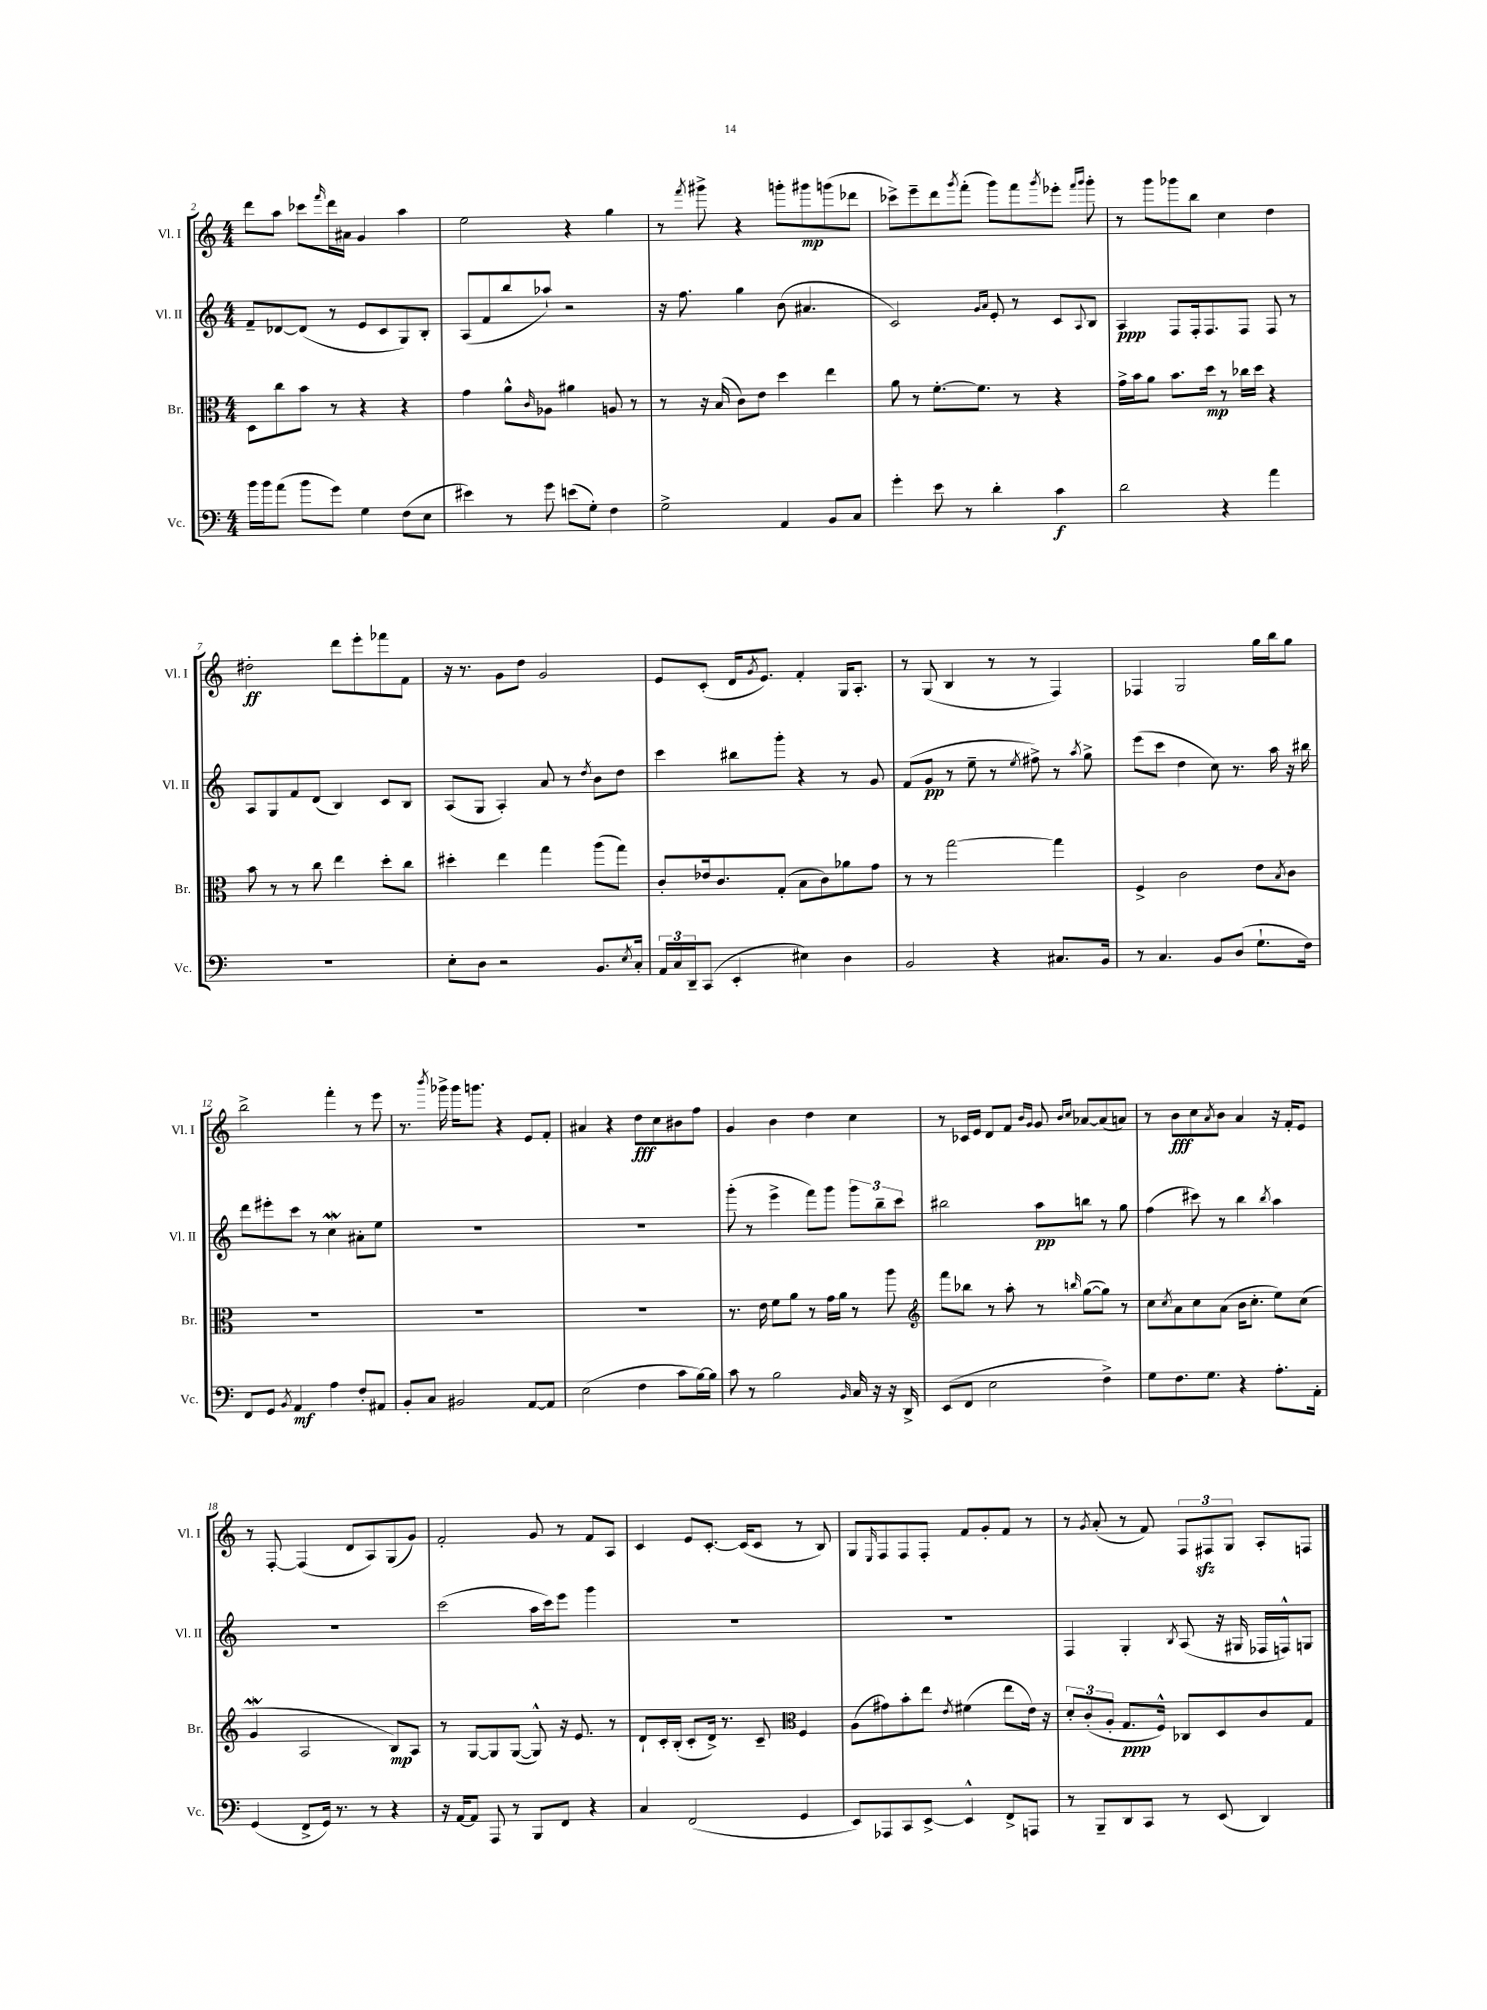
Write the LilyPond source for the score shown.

<<
\new StaffGroup <<
\new Staff = "s0" \with { instrumentName = "Vl. I" shortInstrumentName = "Vl. I" } {
    \clef treble \key c \major \numericTimeSignature \time 4/4
    d'''8 a''8 ces'''8 \grace { f'''16 } d'''16 ais'16 g'4 a''4 |
    e''2 r4 g''4 |
    r8 \acciaccatura { f'''8 } gis'''8-> r4 g'''8-. gis'''8\mp g'''8( des'''8 |
    ces'''8->) e'''8-- d'''8 \acciaccatura { g'''8 } f'''8-.( g'''8) f'''8 \acciaccatura { g'''8 } ees'''8-. \grace { f'''16 g'''16 } g'''8-. |
    r8 g'''8 ges'''8 b''8 c''4 d''4 |
    dis''2-.\ff d'''8 e'''8-. fes'''8 f'8 |
    r16 r8. g'8 d''8 g'2 |
    e'8 c'8-.( d'16 \acciaccatura { g'8 } e'8.) f'4-. g16 a8.-. |
    r8 g8( b4 r8 r8 f4) |
    fes4 g2 g''16 b''16 g''8 |
    b''2-> f'''4-. r8 e'''8 |
    r8. \acciaccatura { b'''8 } ges'''16-> ges'''16 g'''8. r4 e'8 f'8-. |
    ais'4 r4 d''8\fff c''8 bis'8 f''8 |
    g'4 b'4 d''4 c''4 |
    r8 ces'16 e'16 d'8 f'8 \grace { b'16 g'16 } g'8 \grace { b'16 c''16 } aes'8~ aes'8( a'8) |
    r8 b'8\fff c''8 \acciaccatura { a'8 } b'8 a'4 r16 f'16-. e'8 |
    r8 f8~-. f4( d'8 a8) g8( g'8) |
    f'2-. g'8 r8 f'8 a8 |
    c'4 e'8 c'8.~-. c'16( c'8 r8 b8) |
    g8 \grace { e16 } f8 f8 f8-. f'8 g'8-. f'8 r8 |
    r8 \acciaccatura { g'8 } a'8-.( r8 f'8) \tuplet 3/2 { f8 fis8\sfz g8 } a8-. f8 \bar "|." |
}
\new Staff = "s1" \with { instrumentName = "Vl. II" shortInstrumentName = "Vl. II" } {
    \clef treble \key c \major \numericTimeSignature \time 4/4
    f'8-- des'8~ des'8( r8 e'8 c'8 g8) b8-. |
    a8( f'8 b''8 aes''8-!) r2 |
    r16 f''8. g''4 b'8( ais'4. |
    c'2) \grace { g'16 a'16 } e'8-. r8 c'8 \appoggiatura { a8 } b8 |
    a4\ppp f8 f16-. f8. f8 f8 r8 |
    a8 g8 f'8 d'8( b4) c'8 b8 |
    a8( g8 a4-.) a'8 r8 \acciaccatura { d''8 } b'8 d''8 |
    c'''4 bis''8 g'''8-. r4 r8 g'8 |
    f'8( g'8\pp r8 e''8-- r8 \acciaccatura { e''8 } fis''8->) r8 \acciaccatura { a''8 } g''8-> |
    e'''8( c'''8 d''4 c''8) r8. a''16 r16 bis''16 |
    d'''8 eis'''8-. c'''8 r8 c''4\mordent ais'8-. e''8 |
    R1 |
    R1 |
    g'''8-.( r8 e'''4-> f'''8) g'''8 \tuplet 3/2 { g'''8 b''8-- c'''8 } |
    bis''2 a''8\pp b''8 r8 g''8 |
    f''4( cis'''8) r8 b''4 \acciaccatura { b''8 } a''4 |
    R1 |
    c'''2( a''16 c'''16) e'''8 g'''4 |
    R1 |
    R1 |
    f4 g4-. \acciaccatura { b8 } a8( r16 gis16 fes16 f16-^) g8 \bar "|." |
}
\new Staff = "s2" \with { instrumentName = "Br." shortInstrumentName = "Br." } {
    \clef alto \key c \major \numericTimeSignature \time 4/4
    d8 c''8 b'8 r8 r4 r4 |
    g'4 a'8-^ \grace { c'16 } aes8 ais'4 a8 r8 |
    r8 r16 b16( c'8) e'8 d''4 e''4 |
    a'8 r8 f'8.~-. f'8. r8 r4 |
    g'16-> b'16 a'8 b'8. d''16\mp r8 ces''16 d''16 r4 |
    b'8 r8 r8 c''8 e''4 d''8-. c''8 |
    dis''4-. e''4 g''4 a''8( g''8) |
    c'8-. ees'16 c'8. g8-.( b8 c'8) aes'8 g'8 |
    r8 r8 g''2~ g''4 |
    f4-> c'2 e'8 \acciaccatura { b8 } c'8 |
    R1 |
    R1 |
    R1 |
    r8. e'16 f'8 a'8 r8 g'16 a'16 r8 a''8 |
    \clef treble f'''8 bes''8 r8 a''8-. r8 \grace { b''16 } g''8~( g''8) r8 |
    c''8 \acciaccatura { c''8 } a'8 c''8 a'8( b'16 c''8.-. e''8) c''8( |
    g'4\mordent a2 b8\mp) a8 |
    r8 g8~ g8 g8~( g8-^) r16 e'8. r8 |
    d'8-! c'16-. b16-.( c'8-. d'16->) r8. c'8-- \clef alto f4 |
    a8( gis'8) b'8-. e''8 \acciaccatura { e'8 } fis'4( e''8 e'16) r16 |
    \tuplet 3/2 { d'8-. c'8-.( a8-. } g8.\ppp f16-^) ces8 d8 c'8 g8 \bar "|." |
}
\new Staff = "s3" \with { instrumentName = "Vc." shortInstrumentName = "Vc." } {
    \clef bass \key c \major \numericTimeSignature \time 4/4
    b'16 b'16 a'8( b'8 g'8) g4 f8( e8 |
    eis'4) r8 g'8 e'8( g8-.) f4 |
    g2-> a,4 b,8 c8 |
    g'4-. e'8 r8 d'4-. c'4\f |
    d'2 r4 a'4 |
    R1 |
    e8-. d8 r2 b,8. \acciaccatura { e8 } c16-. |
    \tuplet 3/2 { a,16 c16 d,16-- } c,8( e,4-. eis4) d4 |
    b,2 r4 cis8. b,16 |
    r8 c4. b,8 d8( g8.-! f16) |
    f,8 g,8 \acciaccatura { b,8 } a,4\mf a4 f8-. ais,8 |
    b,8-. c8 bis,2 a,8~ a,8 |
    e2( f4 c'8 b16~) b16 |
    c'8 r8 b2 \grace { b,16 } c16 r16 r16 d,16-> |
    e,8( f,8 e2 f4->) |
    g8 f8. g8. r4 a8.-. a,16-. |
    g,4( f,8-> g,16) r8. r8 r4 |
    r16 a,16~ a,8 a,,8 r8 b,,8 f,8 r4 |
    c4 f,2( g,4 |
    e,8) aes,,8 c,8 e,8~-> e,4-^ f,8-> a,,8 |
    r8 b,,8-- d,8 c,8 r8 e,8( d,4) \bar "|." |
}
>>
>>
\layout { \context { \Score currentBarNumber = #2 } }
